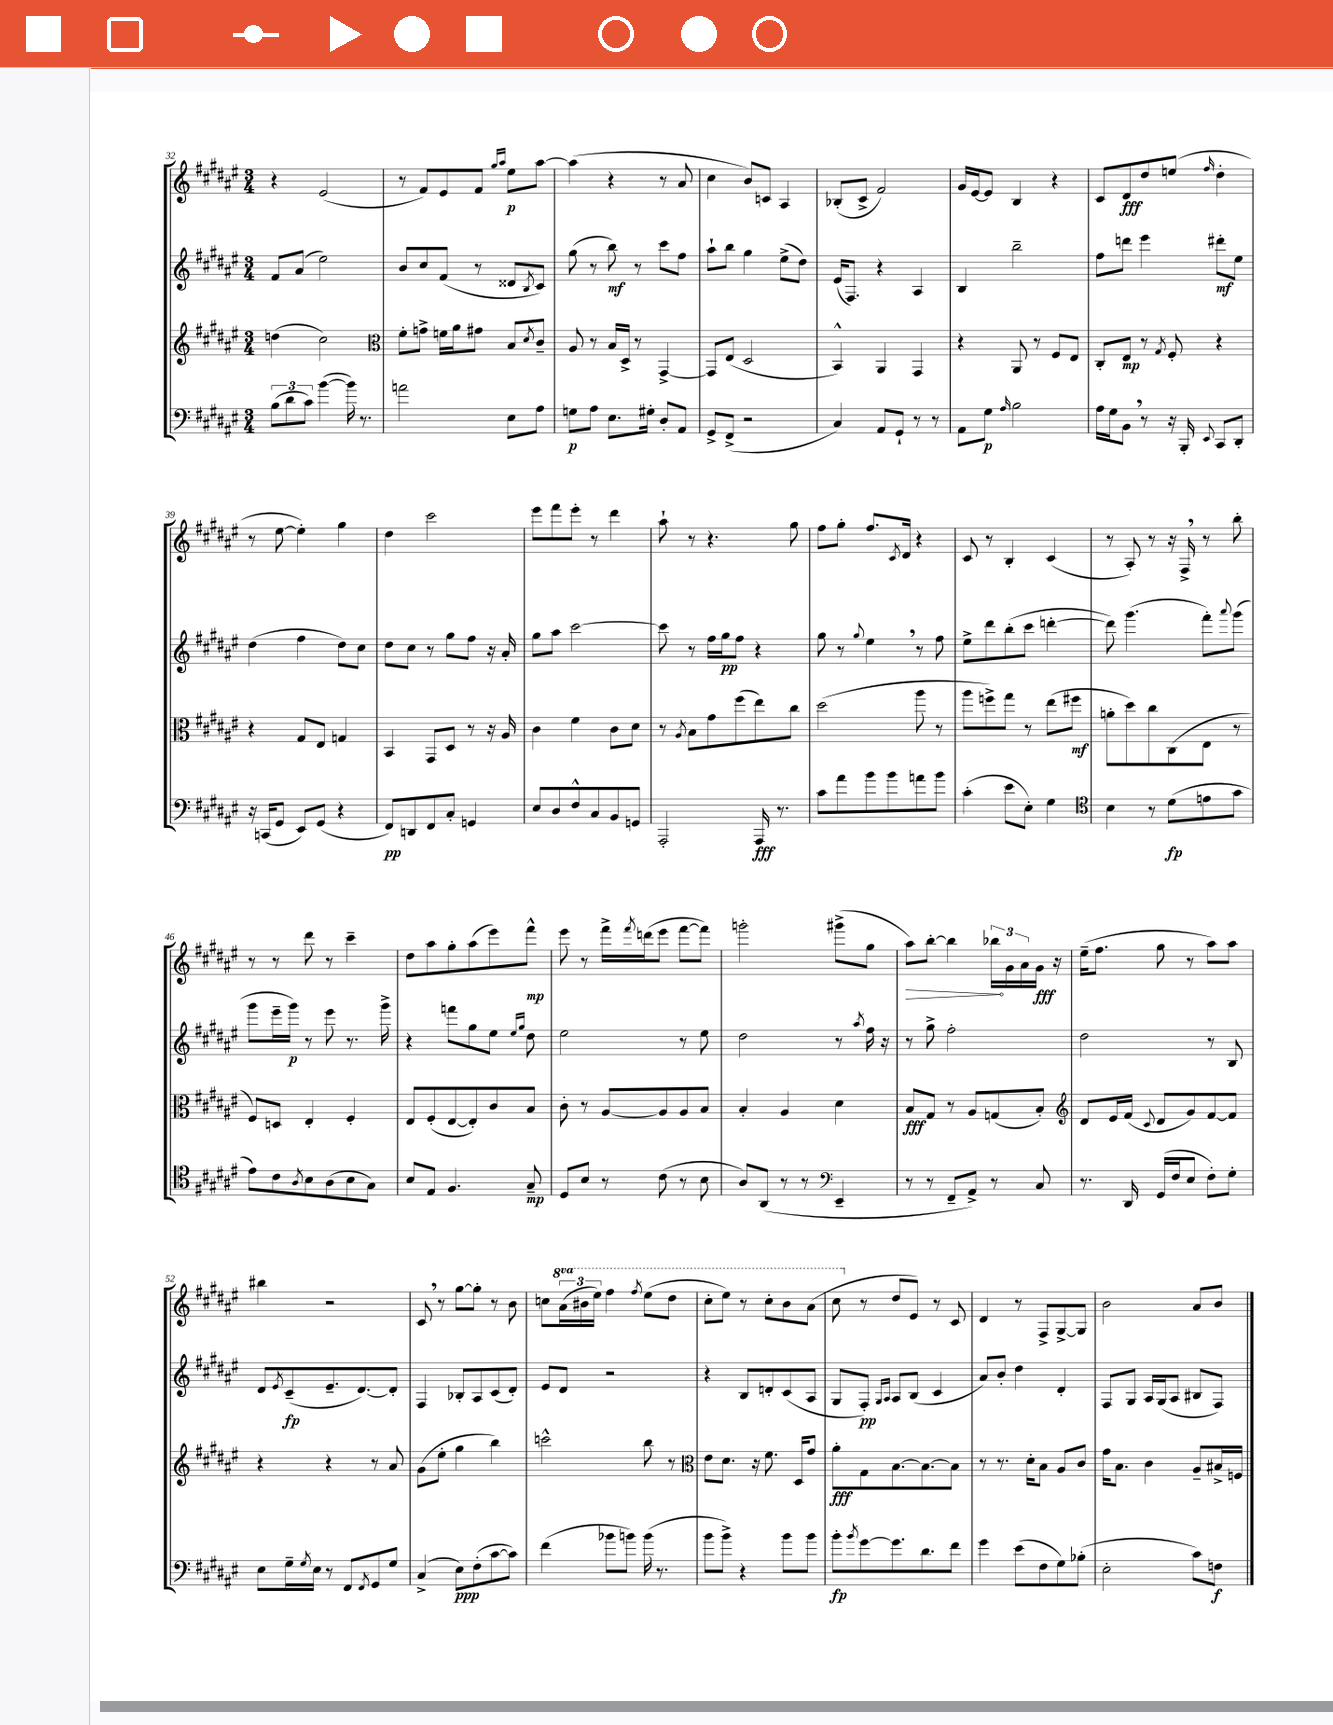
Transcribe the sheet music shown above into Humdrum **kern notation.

**kern	**kern	**kern	**kern
*staff4	*staff3	*staff2	*staff1
*clefF4	*clefG2	*clefG2	*clefG2
*k[f#c#g#d#a#e#]	*k[f#c#g#d#a#e#]	*k[f#c#g#d#a#e#]	*k[f#c#g#d#a#e#]
*M3/4	*M3/4	*M3/4	*M3/4
(12B	(4dd	8f#	4r
12d#	.	.	.
.	.	(8a#	.
12c#)	.	.	.
([4b	2cc#)	2ee#)	(2e#
16b])	.	.	.
8.r	.	.	.
=	=	=	=
*	*clefC3	*	*
2a	8f#'	8b	8r
.	8g^	8cc#	8f#)
.	16f	(8f#	8e#
.	16a#	.	.
.	8g#	8r	8f#
.	.	.	16qqgg#
.	.	.	16qqaa#
8E#	8B	8d##	8ee#
.	8qd#	8qB	.
8A#	8c#~	8c#)	[8aa#
=	=	=	=
8G	8A#	(8gg#	(4aa#]
8A#	8r	8r	.
8.E#	16B	8bb)	4r
.	16D#^	.	.
.	8r	8r	.
16G#'	.	.	.
8D#'	[4GG#^	8ccc#	8r
8AA#	.	8ff#	8a#
=	=	=	=
8GG#^	8GG#]	8aa#`	4cc#
(8FF#^	(8E#	8bb	.
2r	2D#	4gg#	8b)
.	.	.	8c
.	.	(8ee#^	4A#
.	.	8dd#)	.
=	=	=	=
4C#)	4BB^^)	(16e#	(8B-'
.	.	8.F#)	.
.	.	.	8c#^
8AA#	4AA#	4r	2f#)
8GG#`	.	.	.
8r	4GG#	4A#	.
8r	.	.	.
=	=	=	=
8AA#	4r	4B	16g#
.	.	.	[16e#
8G#	.	.	8e#]
16qqA#	.	.	.
2B	8AA#	2bb~	4B
.	8r	.	.
.	8F#	.	4r
.	8E#	.	.
=	=	=	=
16A#	8C#'	8ff#	8c#
16G#	.	.	.
8BB	8E#	8ddd	8d#
8r	8r	4eee#	8dd#
.	8qG#	.	.
16r	8F#'	.	(8ee
16BBB'	.	.	.
8qqEE#	.	.	16qqff#
8CC#	4r	8ddd#'	4dd#'
8DD#'	.	8ee#	.
=	=	=	=
16r	4r	(4dd#	8r
(16CC	.	.	.
8GG#	.	.	[8ee#
8EE#)	8G#	4ff#	4ee#'])
(8GG#	8E#	.	.
4r	4G	8dd#)	4gg#
.	.	8cc#	.
=	=	=	=
8FF#)	4BB	8dd#	4dd#
8DD	.	8cc#	.
8FF#	8GG#	8r	2ccc#
8C#'	8D#	8gg#	.
4GG	8r	8ff#	.
.	16r	16r	.
.	16A#	16a#'	.
=	=	=	=
8E#	4c#	8gg#	8eee#
8D#	.	8aa#	8fff#
8F#^^	4f#	[2ccc#	8eee#'
8C#	.	.	8r
8BB	8c#	.	4ddd#
8GG	8d#	.	.
=	=	=	=
2AAA#'	8r	8ccc#]	8aa#`
.	8qA#	.	.
.	8B	8r	8r
.	8g#	16ff#	4.r
.	.	16gg#	.
.	(8ff#	8ff#	.
16AAA#	8ee#)	4r	.
8.r	.	.	.
.	8cc#	.	8gg#
=	=	=	=
8c#	(2dd#	8gg#	8ff#
8a#	.	8r	8gg#'
.	.	8qqgg#	.
8b	.	4ee#	8.ff#
8b	.	.	.
.	.	.	8qc#
.	.	.	16d#
8a	8aa#	8r	4r
8b	8r	8ff#	.
=	=	=	=
(4c#'	8aa#	8ee#^	8c#
.	8ff^)	8ddd#	8r
8e#	8gg#	(8bb'	4B'
8E#')	8r	8ccc#	.
4G#	(8ee#	[4ddd'	(4c#
.	8ff#	.	.
=	=	=	=
*clefC4	*	*	*
4B	8a'	8ddd])	8r
.	8dd#)	(4.ggg#	8A#')
8r	8cc#	.	8r
(8d#	(8C#	.	16r
.	.	.	16F#^
8e	8E#	8fff#')	8r
.	.	8qqaaa#	.
8g#	8r	(8ggg#	8bb'
=	=	=	=
8e#)	8F#)	8ggg#	8r
8c#	8D	16eee#~	8r
.	.	16ggg#)	.
8qA#	.	.	.
8B	4E#'	8r	8ddd#
(8A#	.	8eee#	8r
8B	4F#'	8.r	4ccc#~
8G#)	.	.	.
.	.	16ggg#^	.
=	=	=	=
8B	8E#	4r	8dd#
8E#	(8F#'	.	8aa#
4.F#	[8E#	8fff	8gg#'
.	8E#'])	8gg#	(8aa#
.	8c#	8ee#	8eee#)
.	.	16qqee#	.
.	.	16qqgg#	.
8G#~	8B	8dd#	8fff#^^
=	=	=	=
8D#	8c#'	2ee#	8eee#
8B	8r	.	8r
8r	[8A#	.	16fff#^
.	.	.	8qfff#
.	.	.	(16ddd
(8c#	8A#]	.	8eee#
8r	8A#	8r	[8fff#
8B	8B	8ee#	8fff#])
=	=	=	=
8A#)	4B'	2dd#	2ggg'
(8AA#	.	.	.
8r	4A#	.	.
8r	.	.	.
*clefF4	*	*	*
4EE#~	4d#	8r	(8ggg#^
.	.	8qaa#	.
.	.	16ff#	8gg#
.	.	16r	.
=	=	=	=
8r	8B	8r	8aa#)
8r	8G#	8gg#^	[8bb'
8FF#~	8r	2ff#'	4bb]
8AA#^)	8A#	.	.
8r	(8G	.	24bb-
.	.	.	24g#
.	.	.	24a#
8C#	8B')	.	16g#
.	.	.	16r
=	=	=	=
*	*clefG2	*	*
8.r	8d#	2dd#	(16ee#~
.	.	.	8.ff#
.	16e#	.	.
16DD#	(16f#	.	.
.	8qqc#	.	.
(16GG#	8d#	.	8gg#
16F#	.	.	.
8E#	8g#)	.	8r
8F#')	[8f#	8r	8aa#)
8G#'	8f#]	8B	8aa#
=	=	=	=
8E#	4r	8d#	4bb#
.	.	8qe#	.
16G#~	.	(8c#~	.
8qG#	.	.	.
16E#	.	.	.
8r	4r	8.e#~	2r
8FF#	.	.	.
.	.	[8.d#)	.
8qFF#	.	.	.
8GG#	8r	.	.
8G#	8a#	8d#']	.
=	=	=	=
(4C#^	(8g#	4F#	8c#
.	8ee#'	.	8r
8E#)	4gg#	8B-'	[8gg#
(8F#'	.	8A#	8gg#']
[8c#	4bb)	(8c#	8r
8c#])	.	8d#')	8b
=	=	=	=
(4f#	2ccc^^	8e#	8cc
.	.	8d#	(24aa#
.	.	.	24bb#
.	.	.	24eee#)
8b-	.	2r	4fff#
8b)	.	.	.
.	.	.	8qfff#
(16b	8bb	.	(8eee#
8.r	.	.	.
.	8r	.	8ddd#
=	=	=	=
*	*clefC3	*	*
8b	8e#	4r	8ccc#'
8b^)	8.d#	.	8eee#)
4r	.	8B	8r
.	16r	.	.
.	8.f#	8d'	8ccc#'
8b	.	(8c#	8bb
.	16D#	.	.
8b	8g#	8A#	(8aa#
=	=	=	=
8b'	8a#'	8G#	8ccc#
8qb	.	.	.
[8g#	8G#	8F#')	8r
.	.	16qqG#	.
.	.	16qqA#	.
8.g#]	[8.B	8A#	8dd#
.	.	(8B	8e#)
8.d#	8.B_	.	.
.	.	4c#	8r
8f#	8B]	.	8c#
=	=	=	=
4g#	8r	8a#)	4d#
.	8.r	8b'	.
(8e#	.	4dd#	8r
.	16d#'	.	.
8F#	8B	.	8F#^
8G#)	8A#	4d#'	[8G#^
(8B-'	8c#	.	8G#]
=	=	=	=
2E#'	16g#	8F#	2b
.	8.B	.	.
.	.	8G#	.
.	4c#	16A#	.
.	.	(16G#	.
.	.	8A#	.
8c#)	8A#~	8B#	8a#
8F	16B#^	8F#)	8b
.	16F	.	.
==	==	==	==
*-	*-	*-	*-
